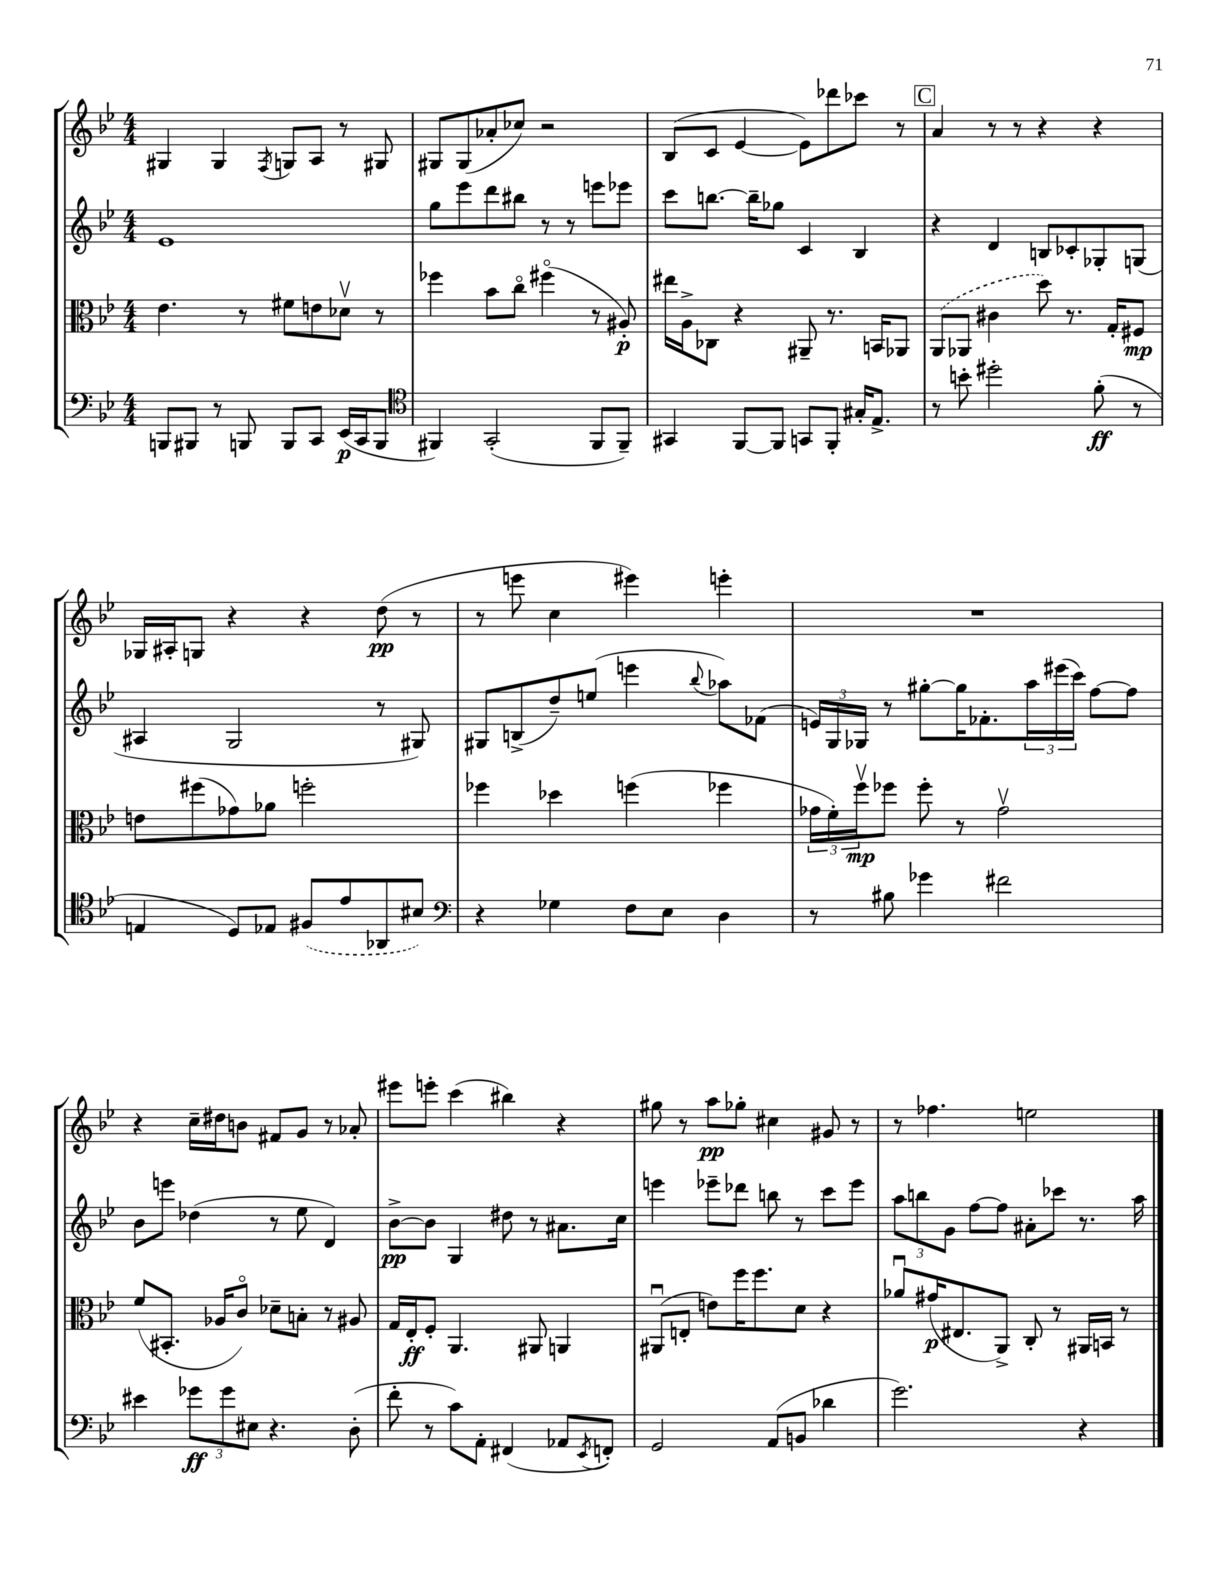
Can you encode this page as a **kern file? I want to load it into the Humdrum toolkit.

**kern	**kern	**kern	**kern
*staff4	*staff3	*staff2	*staff1
*clefF4	*clefC3	*clefG2	*clefG2
*k[b-e-]	*k[b-e-]	*k[b-e-]	*k[b-e-]
*M4/4	*M4/4	*M4/4	*M4/4
8BBB/L	4.e-\	1e-	4G#/
8BBB#/J	.	.	.
8r	.	.	4G#/
8BBB/	8r	.	.
.	.	.	8qF/
8BBB/L	8f#\L	.	8G/L
8CC/J	8e\	.	8A/J
(16EE-/LL	8d-v\J	.	8r
16CC/J	.	.	.
8BBB/J	8r	.	8G#/
=	=	=	=
*clefC4	*	*	*
4FF#/)	4ff-\	8gg\L	8G#/L
.	.	8eee-\	(8G#/
(2GG'/	8b-\L	8ddd\	8a-'/
.	8cco\J	8bb#\J	8cc-/J)
.	(4ff#o\	8r	2r
.	.	8r	.
8FF#/L	8r	8eee\L	.
8FF#~/J)	8A#'/)	8eee-\J	.
=	=	=	=
4GG#/	16ee#\LL	8ccc\L	(8B-/L
.	16A^\J	.	.
.	8C-\J	[8.bb\J	8c/J
[8FF/L	4r	.	[4e-/
.	.	16bb~\]LK	.
8FF/]J	.	8gg-\J	.
8GG/L	8AA#~/	4c/	8e-\]L)
8FF'/J	8.r	.	8ddd-\
16G#'/LK	.	4B-/	8ccc-\J
8.E-^/J	16BB/LK	.	.
.	8AA-/J	.	8r
=	=	=	=
8r	(8AA/L	4r	4a/
8b'\	8AA-/J	.	.
2dd#'\	4c#\	4d/	8r
.	.	.	8r
.	8dd\)	8B/L	4r
.	8.r	8c-'/	.
(8f'\	.	8G-'/	4r
.	16G'/LK	.	.
8r	8F#/J	(8G/J	.
=	=	=	=
4E/	8e\L	4A#/	16G-/LL
.	.	.	16A#'/J
.	(8ff#\	.	8G/J
8D/L)	8g-\)	2G/	4r
8E-/J	8a-\J	.	.
(8F#/L	2ff'\	.	4r
8e-/	.	.	.
8AA-/	.	8r	(8dd\
8B#/J)	.	8G#/)	8r
=	=	=	=
*clefF4	*	*	*
4r	4ff-\	8G#/L	8r
.	.	(8B^/	8eee\
4G-\	4dd-\	8dd~/)	4cc\
.	.	(8ee/J	.
8F\L	(4ff\	4eee\	4eee#\)
8E-\J	.	.	.
.	.	8qqbb-/	.
4D\	4ff-\	8aa-\L)	4eee'\
.	.	(8f-\J	.
=	=	=	=
8r	24g-\LL	24e/LL)	1r
.	24f'\)	24G/	.
.	24ffv\J	24G-/JJ	.
8B#\	8ff-\J	8r	.
4g-\	8ff-'\	[8gg#'\L	.
.	8r	16gg#\]K	.
.	.	8.f-'\	.
2f#\	2g-v\	.	.
.	.	24aa\L	.
.	.	(24eee#\	.
.	.	24ccc\JJ)	.
.	.	[8ff\L	.
.	.	8ff\]J	.
=	=	=	=
4e#\	(8f/L	8b-\L	4r
.	8.BB#'/J	8eee\J	.
12g-\L	.	(4dd-\	16cc~\LL
.	16A-/LK	.	16dd#\J
12g-\	.	.	.
.	8co/J)	.	8b\J
12E#\J	.	.	.
4.r	8d-~\L	8r	8f#/L
.	8B'\J	8ee-\	8g/J
.	8r	4d/)	8r
(8D'\	8A#/	.	8a-'/
=	=	=	=
8f'\	16G/LL	[8b-^\L	8eee#\L
.	16E-'/J	.	.
8r	8F'/J	8b-\]J	8eee'\J
8c\L)	4.AA/	4G/	(4ccc\
8AA'\J	.	.	.
(4FF#/	.	8dd#\	4bb#\)
.	8AA#/	8r	.
8AA-/L	4AA/	8.a#\L	4r
8qEE-/	.	.	.
8FF'/J)	.	.	.
.	.	16cc\Jk	.
=	=	=	=
2GG/	(8AA#u/L	4eee\	8gg#\
.	8E'/J	.	8r
.	8e\L)	8eee-~\L	8aa\L
.	16ff\K	8ddd-\J	8gg-'\J
.	8.ff\	.	.
(8AA/L	.	8bb\	4cc#\
8BB/J	8d\J	8r	.
4d-\	4r	8ccc\L	8g#/
.	.	8eee-\J	8r
=	=	=	=
2.g\)	8a-u/L	12aa\L	8r
.	.	12bb\	.
.	(16g#/K	.	4.ff-\
.	.	12g\J	.
.	8.E#/	.	.
.	.	[8ff\L	.
.	8AA^/J)	8ff\]J	.
.	8C'/	8a#'\L	2ee\
.	8r	8ccc-\J	.
4r	16AA#/LL	8.r	.
.	16BB/JJ	.	.
.	8r	.	.
.	.	16aa\	.
==	==	==	==
*-	*-	*-	*-
